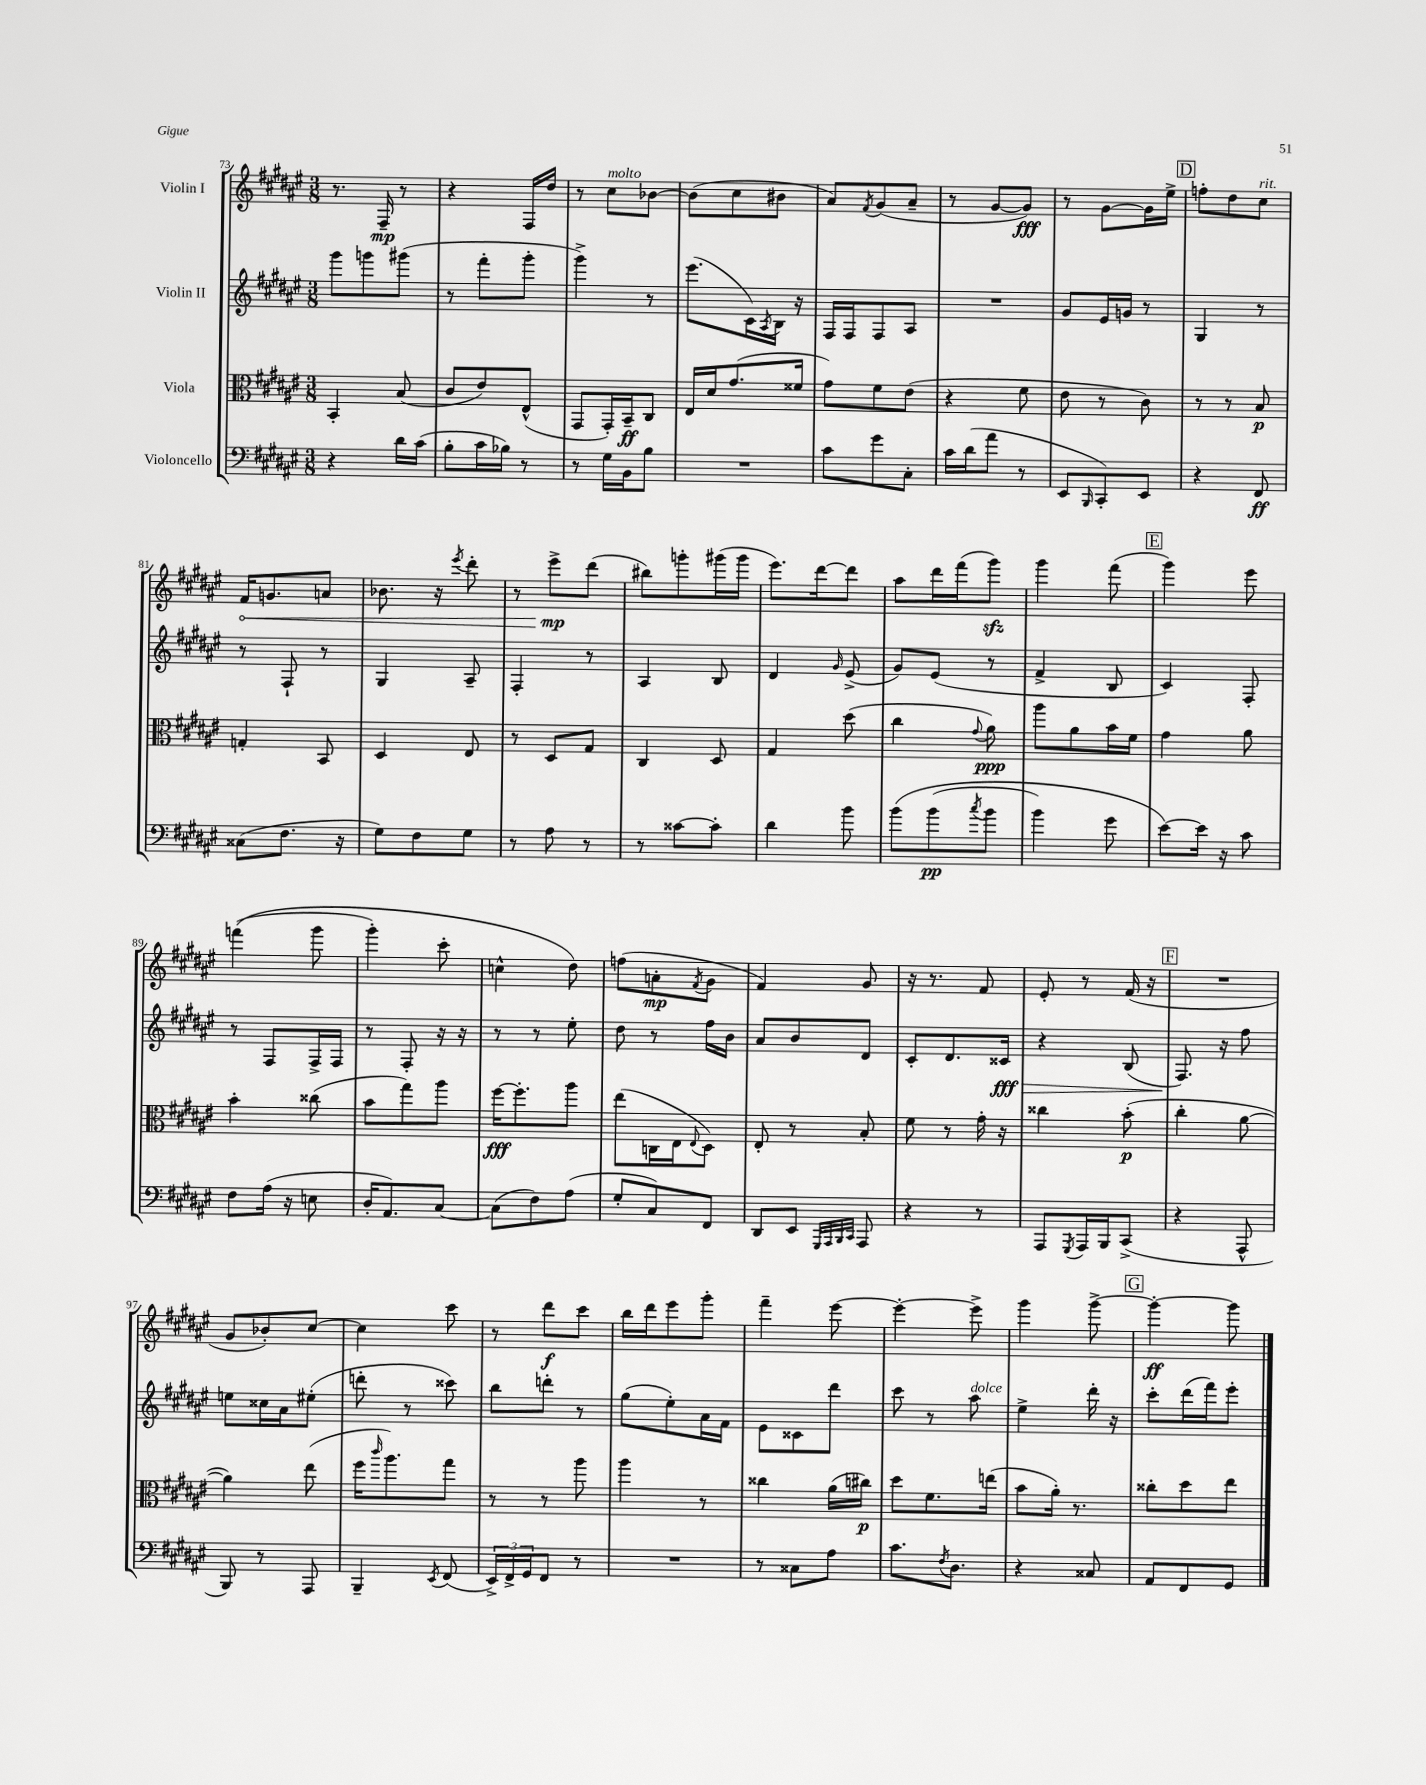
<<
\new StaffGroup <<
\new Staff = "s0" \with { instrumentName = "Violin I" } {
    \clef treble \key fis \major \numericTimeSignature \time 3/8
    r8. fis16--\mp r8 |
    r4 fis16 dis''16 |
    r8 cis''8^\markup { \italic "molto" } bes'8~ |
    bes'8( cis''8 bis'8 |
    ais'8) \acciaccatura { fis'8 } gis'8( ais'8-- |
    r8 gis'8~ gis'8\fff) |
    r8 gis'8~ gis'16 eis''16-> |
    \mark \markup { \box "D" } f''8-. dis''8 cis''8^\markup { \italic "rit." } |
    \once \override Hairpin.circled-tip = ##t fis'16\< g'8. a'8 |
    bes'8. r16 \acciaccatura { eis'''8 } dis'''8-. |
    r8 eis'''8->\mp\! dis'''8( |
    bis''8) g'''8-. gis'''16( gis'''16 |
    eis'''8.) dis'''16~ dis'''8 |
    ais''8 dis'''16 fis'''16( gis'''8\sfz) |
    gis'''4 fis'''8( |
    \mark \markup { \box "E" } gis'''4) eis'''8 |
    f'''4(\( gis'''8 |
    gis'''4-.) cis'''8-. |
    c''4-^ dis''8\) |
    f''8( a'8-.\mp \acciaccatura { fis'8 } gis'8 |
    fis'4) gis'8 |
    r16 r8. fis'8 |
    eis'8-. r8 fis'16( r16 |
    \mark \markup { \box "F" } R4. |
    gis'8 bes'8-.) cis''8~ |
    cis''4 cis'''8 |
    r8 dis'''8\f cis'''8 |
    b''16 dis'''16 eis'''8 gis'''8-. |
    fis'''4-- eis'''8~ |
    eis'''4~-. eis'''8-> |
    gis'''4 gis'''8~-> |
    \mark \markup { \box "G" } gis'''4~-.\ff gis'''8 \bar "|." |
}
\new Staff = "s1" \with { instrumentName = "Violin II" } {
    \clef treble \key fis \major \numericTimeSignature \time 3/8
    gis'''8 g'''8 gis'''8( |
    r8 fis'''8-. gis'''8-. |
    gis'''4->) r8 |
    eis'''8.( cis'16) \acciaccatura { ais8 } b16 r16 |
    fis16 fis16 fis8 ais8 |
    R4. |
    gis'8 eis'16 g'16 r8 |
    \mark \markup { \box "D" } gis4 r8 |
    r8 fis8-! r8 |
    gis4 ais8-- |
    fis4-. r8 |
    ais4 b8 |
    dis'4 \grace { gis'16 } eis'8->( |
    gis'8) eis'8( r8 |
    fis'4-> b8 |
    \mark \markup { \box "E" } cis'4) fis8-. |
    r8 fis8 fis16-> fis16 |
    r8 fis8-. r16 r16 |
    r8 r8 eis''8-. |
    dis''8 r8 fis''16 b'16 |
    ais'8 b'8 dis'8 |
    cis'8-. dis'8. cisis'16\fff\> |
    r4 b8( |
    \mark \markup { \box "F" } fis8.\!) r16 fis''8 |
    e''8 cisis''16 ais'16 eis''8-.( |
    d'''8-. r8 cisis'''8) |
    b''8 d'''8-. r8 |
    gis''8( eis''8-.) ais'16 fis'16 |
    eis'8 cisis'8 dis'''8 |
    cis'''8 r8 ais''8^\markup { \italic "dolce" } |
    eis''4-> dis'''16-. r16 |
    \mark \markup { \box "G" } cis'''8-. dis'''16( fis'''16) eis'''8-. \bar "|." |
}
\new Staff = "s2" \with { instrumentName = "Viola" } {
    \clef alto \key fis \major \numericTimeSignature \time 3/8
    b,4-. b8( |
    cis'8 eis'8) eis8-^( |
    gis,8 gis,16-.) b,16--\ff cis8 |
    eis16 dis'16 gis'8.( fisis'16 |
    gis'8) fis'8 eis'8( |
    r4 fis'8 |
    eis'8 r8 cis'8) |
    \mark \markup { \box "D" } r8 r8 b8\p |
    g4-. b,8 |
    dis4 eis8 |
    r8 dis8 gis8 |
    cis4 dis8 |
    gis4 dis''8( |
    cis''4 \appoggiatura { gis'8 } ais'8\ppp) |
    ais''8 ais'8 b'16 fis'16 |
    \mark \markup { \box "E" } gis'4 ais'8 |
    b'4-. cisis''8( |
    b'8 gis''8) ais''8 |
    fis''16~\fff fis''8.-. ais''8 |
    eis''8( c16 eis16 \appoggiatura { eis8 } dis8) |
    eis8-. r8 b8-. |
    fis'8 r8 gis'16-. r16 |
    cisis''4 b'8-.\p( |
    \mark \markup { \box "F" } cis''4-. ais'8~ |
    ais'4) eis''8( |
    fis''16 \grace { cis'''16 } ais''8.) gis''8 |
    r8 r8 ais''8 |
    ais''4 r8 |
    cisis''4 ais'16( cis''16\p) |
    dis''8 fis'8. e''16( |
    b'8 ais'16-.) r8. |
    \mark \markup { \box "G" } cisis''8-. dis''8 eis''8 \bar "|." |
}
\new Staff = "s3" \with { instrumentName = "Violoncello" } {
    \clef bass \key fis \major \numericTimeSignature \time 3/8
    r4 dis'16 cis'16( |
    b8-. cis'16 bes16) r8 |
    r8 gis16 b,16 b8 |
    R4. |
    cis'8 gis'8 cis8-. |
    cis'16 dis'16( ais'8 r8 |
    eis,8 \grace { b,,16 } cis,8-.) eis,8 |
    \mark \markup { \box "D" } r4 fis,8\ff |
    cisis8( fis8. r16 |
    gis8) fis8 gis8 |
    r8 ais8 r8 |
    r8 cisis'8~ cisis'8-. |
    dis'4 b'8 |
    b'8\( b'8\pp( \acciaccatura { cis''8 } b'8 |
    b'4) gis'8 |
    \mark \markup { \box "E" } eis'8~\) eis'16 r16 cis'8 |
    fis8 ais16( r16 e8 |
    dis16-. ais,8.) cis8~ |
    cis8( fis8) ais8( |
    gis8-. cis8) fis,8 |
    dis,8 eis,8 \grace { gis,,32 ais,,32 b,,32 cis,32 } ais,,8 |
    r4 r8 |
    ais,,8 \acciaccatura { gis,,8 } ais,,16 b,,16 cis,8->( |
    \mark \markup { \box "F" } r4 ais,,8-^ |
    b,,8) r8 ais,,8 |
    b,,4-- \acciaccatura { eis,8 } fis,8( |
    \tuplet 3/2 { eis,16->) fis,16-> gis,16 } fis,8 r8 |
    R4. |
    r8 cisis8 ais8 |
    cis'8. \acciaccatura { fis8 } dis8. |
    r4 cisis8 |
    \mark \markup { \box "G" } ais,8 fis,8 gis,8 \bar "|." |
}
>>
>>
\layout { \context { \Score currentBarNumber = #73 } }
